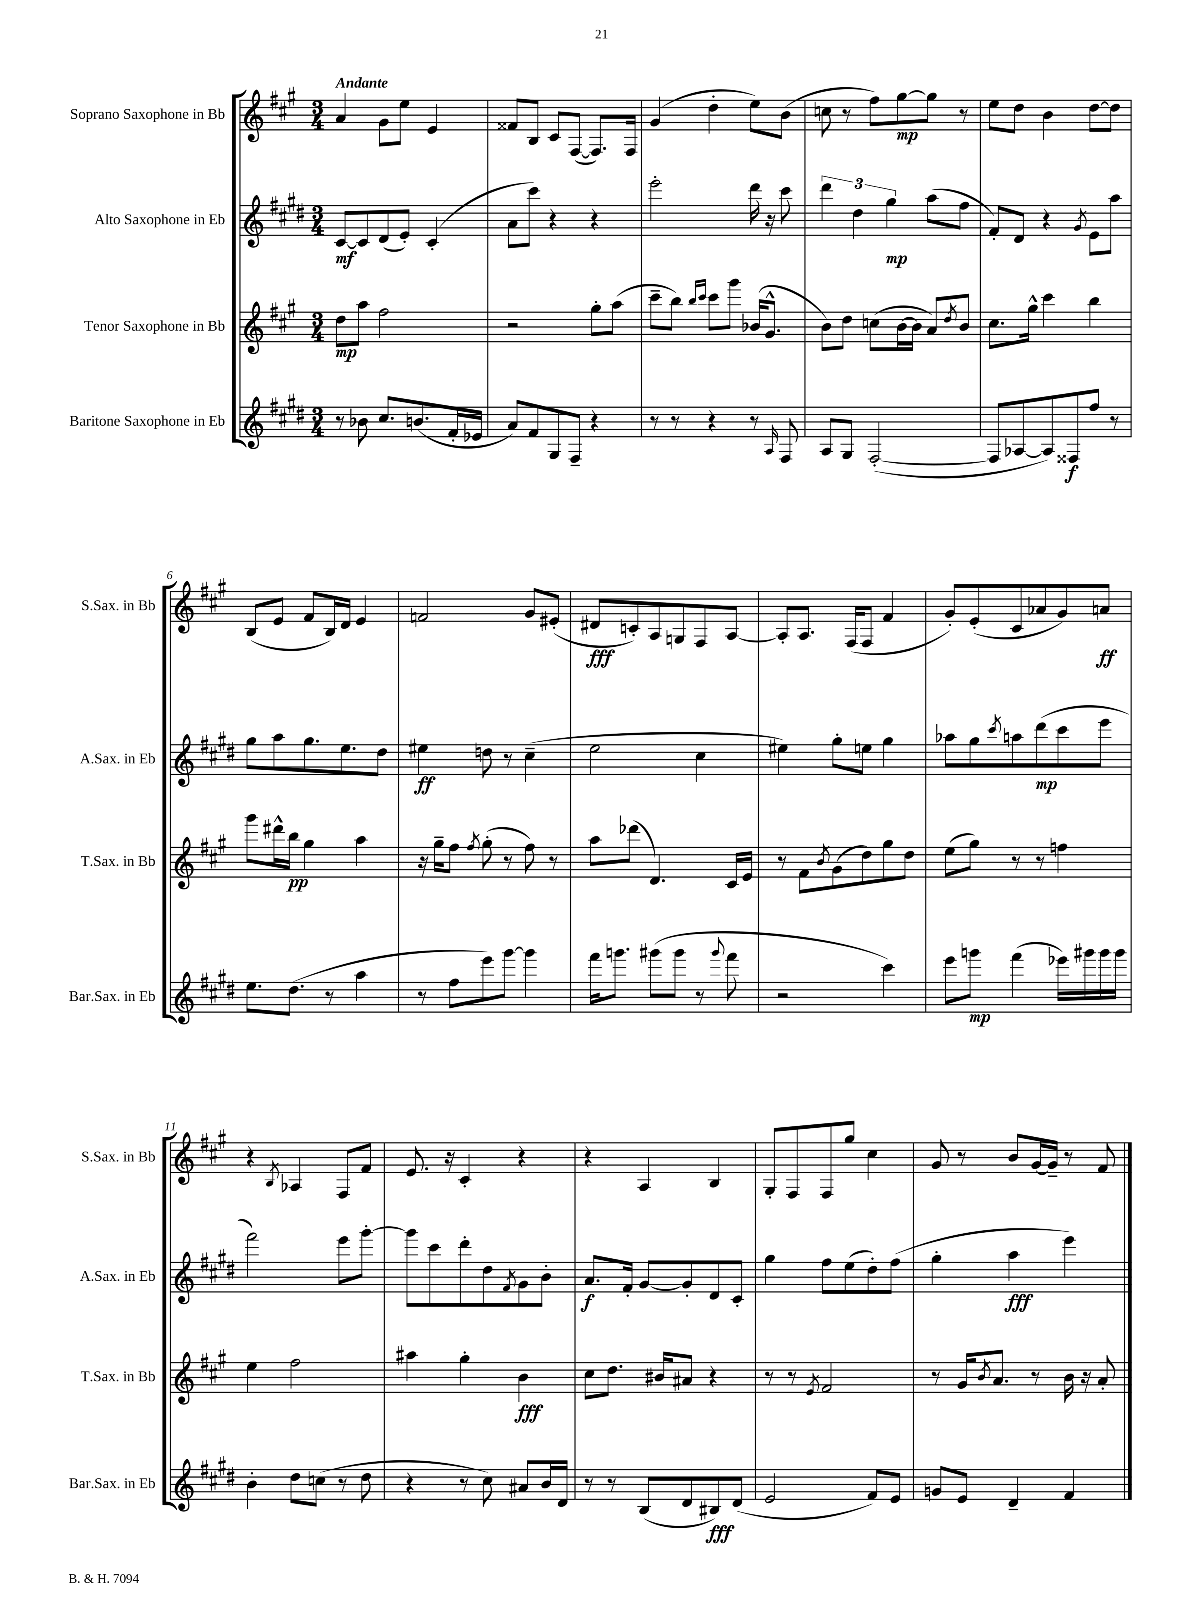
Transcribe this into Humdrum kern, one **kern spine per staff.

**kern	**kern	**kern	**kern
*staff4	*staff3	*staff2	*staff1
*clefG2	*clefG2	*clefG2	*clefG2
*k[f#c#g#d#]	*k[f#c#g#]	*k[f#c#g#d#]	*k[f#c#g#]
*M3/4	*M3/4	*M3/4	*M3/4
8r	8dd	[8c#	4a
8b-	8aa	8c#]	.
8.cc#	2ff#	(8d#	8g#
.	.	8e')	8ee
(8.b	.	.	.
.	.	(4c#'	4e
16f#'	.	.	.
16e-	.	.	.
=	=	=	=
8a)	2r	8a	8f##
8f#	.	8ccc#)	8B
8G#	.	4r	8c#
8F#~	.	.	([8F#
4r	8gg#'	4r	8.F#])
.	(8aa	.	.
.	.	.	16F#
=	=	=	=
8r	8ccc#~	2eee'	(4g#
8r	8bb)	.	.
.	16qqbb	.	.
.	16qqccc#	.	.
4r	8ccc#	.	4dd'
.	8ggg#	.	.
8r	(16b-	16ddd#	8ee)
.	8.g#^^	16r	.
16qqA	.	.	.
8F#	.	8ccc#	(8b
=	=	=	=
8A	8b)	6ddd#	8cc
8G#	8dd	.	8r
.	.	6dd#	.
([2F#'	(8cc	.	8ff#)
.	.	6gg#	.
.	[16b	.	[8gg#
.	16b]	.	.
.	8a)	(8aa	8gg#]
.	8qdd	.	.
.	8b	8ff#	8r
=	=	=	=
8F#]	8.cc#	8f#')	8ee
[8A-	.	8d#	8dd
.	16gg#^^	.	.
8A-])	4ccc#	4r	4b
8F##	.	.	.
.	.	8qg#	.
8ff#	4bb	8e	[8dd
8r	.	8aa	8dd]
=	=	=	=
8.ee	8ggg#	8gg#	(8B
.	16ddd#^^	8aa	8e
(8.dd#	16bb	.	.
.	4gg#	8.gg#	8f#
8r	.	.	16B)
.	.	8.ee	16d
4aa	4aa	.	4e
.	.	8dd#	.
=	=	=	=
8r	16r	4ee#	2f
.	16gg#~	.	.
8ff#	8ff#	.	.
.	8qff#	.	.
8eee)	(8gg#'	8dd	.
[8ggg#	8r	8r	.
4ggg#]	8ff#)	(4cc#~	8g#
.	8r	.	(8e#'
=	=	=	=
16fff#	8aa	2ee	8d#
8.ggg	.	.	.
.	(8ddd-	.	8c')
(8ggg#	4.d)	.	8A
8ggg#	.	.	8G
8r	.	4cc#	8F#
8qqggg#	.	.	.
8fff#	16c#	.	[8A
.	16e	.	.
=	=	=	=
2r	8r	4ee#)	8A']
.	8f#	.	8.A
.	8qb	.	.
.	(8g#	8gg#'	.
.	.	.	(16F#
.	8dd)	8ee	8F#
4ccc#)	8gg#	4gg#	4f#
.	8dd	.	.
=	=	=	=
8eee	(8ee	8aa-	8g#')
8ggg	8gg#)	8gg#	(8e'
.	.	8qccc#	.
(4fff#	8r	8aa	8c#
.	8r	(8ddd#	8a-
16eee-)	4ff	8ccc#	8g#)
16ggg#	.	.	.
16ggg#	.	8eee	8a
16ggg#	.	.	.
=	=	=	=
4b'	4ee	2fff#)	4r
.	.	.	8qB
8dd#	2ff#	.	4A-
(8cc	.	.	.
8r	.	8eee	8F#
8dd#	.	[8ggg#'	8f#
=	=	=	=
4r	4aa#	8ggg#]	8.e
.	.	8ccc#	.
.	.	.	16r
8r	4gg#'	8ddd#'	4c#'
8cc#)	.	8dd#	.
.	.	8qf#	.
8a#	4b	8g#	4r
16b	.	8b'	.
16d#	.	.	.
=	=	=	=
8r	8cc#	8.a	4r
8r	8.dd	.	.
.	.	16f#'	.
(8B	.	[8g#	4A
.	16b#	.	.
8d#	8a#	8g#']	.
8B#)	4r	8d#	4B
(8d#	.	8c#'	.
=	=	=	=
2e	8r	4gg#	8G#'
.	8r	.	8F#
.	8qe	.	.
.	2f#	8ff#	8F#
.	.	(8ee	8gg#
8f#)	.	8dd#')	4cc#
8e	.	(8ff#	.
=	=	=	=
8g	8r	4gg#'	8g#
8e	16g#	.	8r
.	8qb	.	.
.	8.a	.	.
4d#~	.	4aa	8b
.	8r	.	[16g#
.	.	.	16g#~]
4f#	16b	4eee)	8r
.	16r	.	.
.	8a'	.	8f#
==	==	==	==
*-	*-	*-	*-
